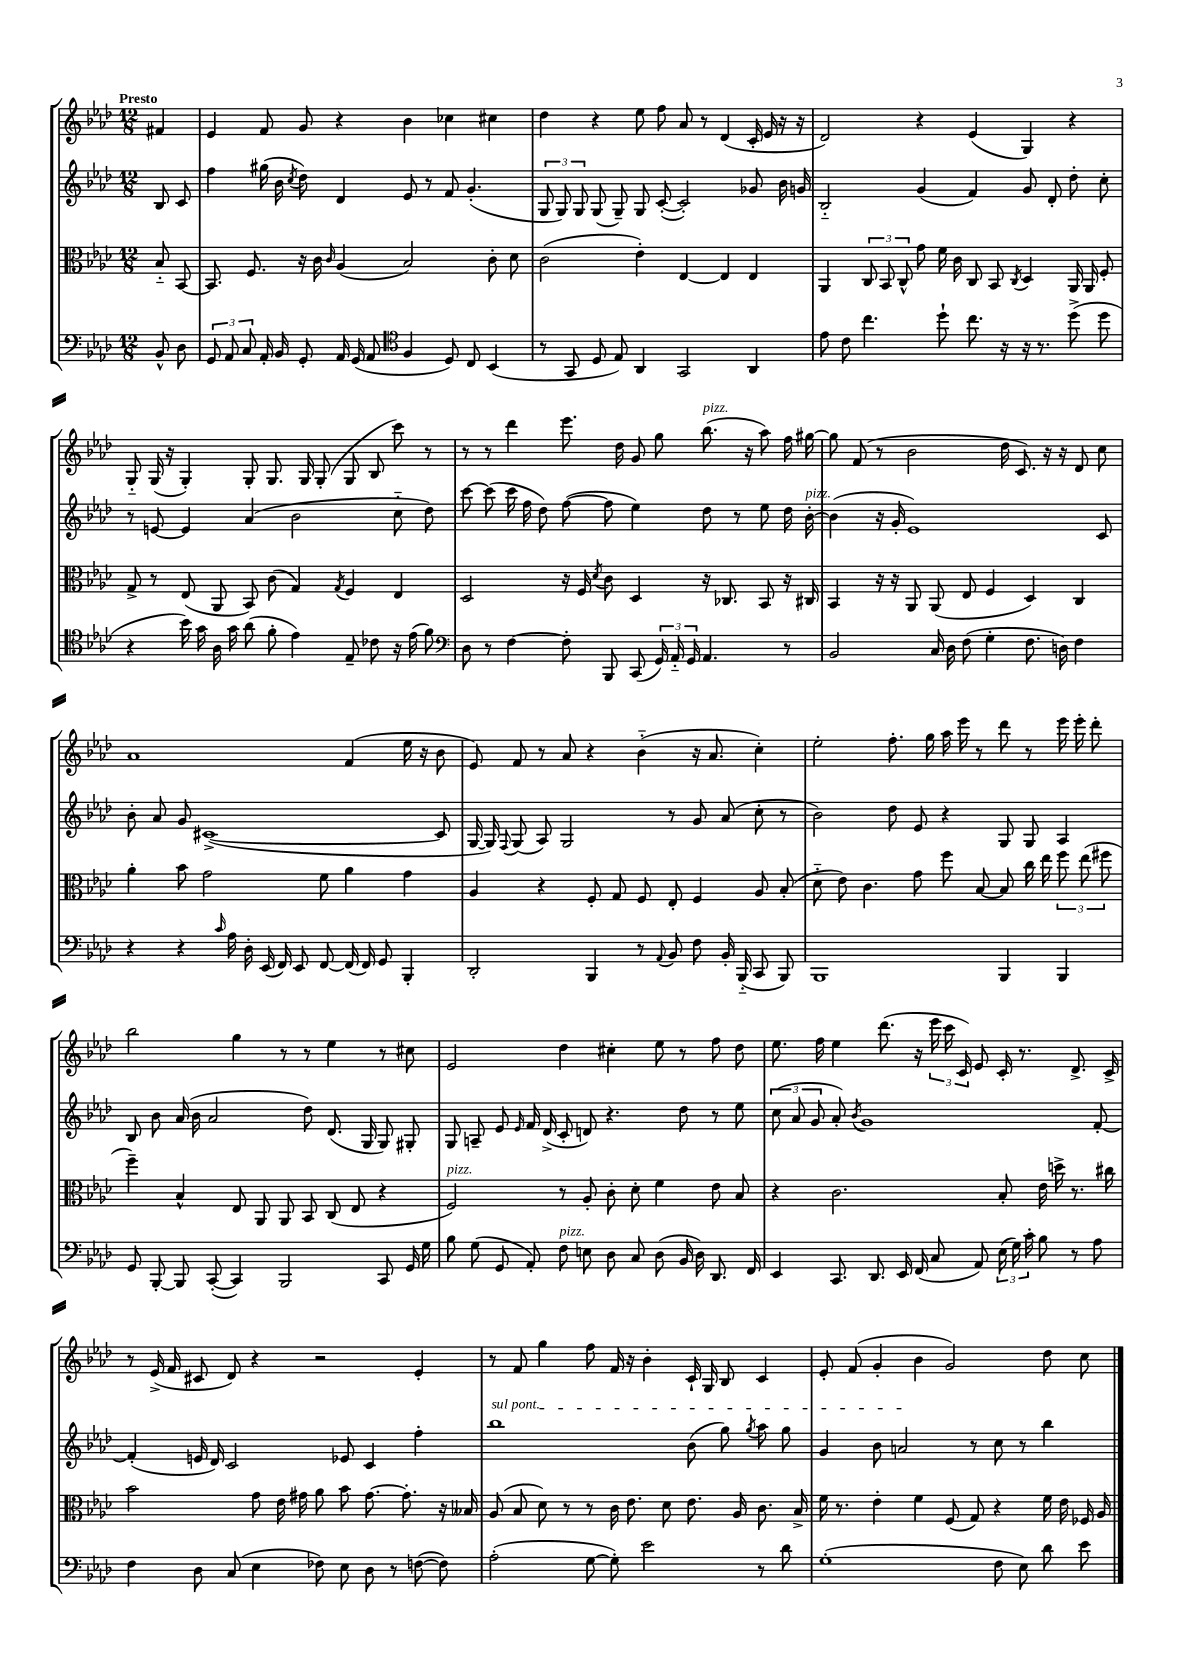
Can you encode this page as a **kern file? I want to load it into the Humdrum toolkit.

**kern	**kern	**kern	**kern
*part4	*part3	*part2	*part1
*staff4	*staff3	*staff2	*staff1
*clefF4	*clefC3	*clefG2	*clefG2
*k[b-e-a-d-]	*k[b-e-a-d-]	*k[b-e-a-d-]	*k[b-e-a-d-]
*M12/8	*M12/8	*M12/8	*M12/8
=	=	=	=
!	!	!	!LO:TX:a:B:t=Presto
8BB-^^/	8B-/	8B-/	4f#X/
8D-\	[8BB-/	8c/	.
=1	=1	=1	=1
12GG/	8.BB-/]	4ff\	4e-/
12AA-/	.	.	.
12C/	.	.	.
.	8.F/	.	.
16AA-'/	.	(16gg#X\	8f/
16BB-/	.	16b-\	.
.	.	8qcc/	.
8GG'/	16r	8dd-\)	8g/
.	16c\	.	.
.	16qqc/	.	.
16AA-/	(4A-/	4d-/	4r
(16GG/	.	.	.
8AA-/	.	.	.
*clefC4	*	*	*
4F/	2B-/)	8e-/	4b-\
.	.	8r	.
8D-/)	.	8f/	4cc-X\
8C/	.	(4.g'/	.
(4BB-/	8c'\	.	4cc#X\
.	8d-\	.	.
=2	=2	=2	=2
8r	(2c\	12G/	4dd-\
.	.	12G/)	.
8GG/	.	.	.
.	.	12G/	.
8D-/	.	(8G/	4r
8E-/)	.	8G~/)	.
4AA-/	4e-'\)	8G/	8ee-\
.	.	([8c'/	8ff\
2GG/	[4E-/	2c'/])	8a-/
.	.	.	8r
.	4E-/]	.	(4d-/
4AA-/	4E-/	8g-X/	16c'/
.	.	.	16e-/
.	.	16b-\	16r
.	.	16gn/	16r
=3	=3	=3	=3
8e-\	4AA-/	2B-/	2d-/)
8c\	.	.	.
4.cc\	12C/	.	.
.	12BB-/	.	.
.	12C^^/	.	.
.	8g\	(4g/	4r
8dd-`\	16f\	.	.
.	16c\	.	.
8.cc\	8C/	4f/)	(4e-/
.	8BB-/	.	.
16r	.	.	.
.	8qC/	.	.
16r	4D-/	8g/	4G/)
8.r	.	.	.
.	.	8d-'/	.
(8dd-^\	16AA-/	8dd-'\	4r
.	16AA-/	.	.
8dd-\	8F'/	8cc'\	.
!!LO:LB:g=z
=4	=4	=4	=4
4r	8G^/	8r	8G/
.	8r	[8en/	(16G/
.	.	.	16r
16b-\)	(8E-/	4e/]	4G'/)
16g\	.	.	.
16A-\	8AA-/	.	.
16g\	.	.	.
(8a-\	8BB-/)	(4a-/	8G'/
8f'\	(8c\	.	8.G/
4e-\)	4G/)	2b-\	.
.	.	.	16G/
.	.	.	(8G'/
.	8qG/	.	.
8E-~/	4F/	.	8G/
8c-X\	.	.	8B-/
16r	4E-/	8cc\	8ccc\)
(16e-\	.	.	.
8f\)	.	8dd-\)	8r
=5	=5	=5	=5
*clefF4	*	*	*
8D-\	2D-/	[8ccc\	8r
8r	.	(8ccc\]	8r
[4F\	.	16ccc\	4ddd-\
.	.	16ff\	.
.	.	8dd-\)	.
8F'\]	16r	([8ff\	8.eee-\
.	16F/	.	.
.	8qd-/	.	.
8BBB-/	8c\	8ff\]	.
.	.	.	16dd-\
(8CC/	4D-/	4ee-\)	8g/
24GG/)	.	.	8gg\
24AA-/	.	.	.
24GG/	.	.	.
!	!	!	!LO:TX:a:i:t=pizz.
4.AA-/	16r	8dd-\	(8.bb-\
.	8.C-X/	.	.
.	.	8r	.
.	.	.	16r
.	8BB-/	8ee-\	8aa-\)
8r	16r	16dd-\	16ff\
!	!	!LO:TX:a:i:t=pizz.	!
.	16C#X/	[16b-'\	[16gg#X\
=6	=6	=6	=6
2BB-/	4BB-/	(4b-\]	8gg#\]
.	.	.	(8f/
.	16r	16r	8r
.	16r	16g'/	.
.	8AA-/	1e-)	2b-\
16C/	(8AA-/	.	.
16D-\	.	.	.
(8F\	8E-/	.	.
4G'\	4F/	.	.
.	.	.	16dd-\
.	.	.	8.c/)
8.F\	4D-/)	.	.
.	.	.	16r
16Dn\)	.	.	16r
4F\	4C/	.	8d-/
.	.	8c/	8cc\
!!LO:LB:g=z
=7	=7	=7	=7
4r	4a-'\	8b-'\	1a-
.	.	8a-/	.
4r	8b-\	8g/	.
.	2g\	([1c#X^	.
16qqc/	.	.	.
16A-\	.	.	.
16D-'\	.	.	.
(16EE-/	.	.	.
16FF/)	.	.	.
8EE-/	.	.	.
[8FF/	8f\	.	.
(16FF/]	4a-\	.	(4f/
16FF/)	.	.	.
8GG/	.	.	.
4BBB-'/	4g\	.	16ee-\
.	.	.	16r
.	.	8c#/]	8b-\
=8	=8	=8	=8
2DD-'/	4A-/	[16G/	8e-/)
.	.	16G/])	.
.	.	8qqF/	.
.	.	(8G/	8f/
.	4r	8A-/)	8r
.	.	2G/	8a-/
4BBB-/	8F'/	.	4r
.	8G/	.	.
8r	8F/	.	(4b-\
8qqAA-/	.	.	.
8BB-/	8E-'/	8r	.
8F\	4F/	8g/	16r
.	.	.	8.a-/
16BB-'/	.	(8a-/	.
(16BBB-/	.	.	.
8CC/	8A-/	8cc'\	4cc'\)
8BBB-/)	(8B-'/	8r	.
=9	=9	=9	=9
1BBB-	8d-\	2b-\)	2ee-'\
.	8e-\)	.	.
.	4.c\	.	.
.	.	8dd-\	8.ff'\
.	8g\	8e-/	.
.	.	.	16gg\
.	8ff\	4r	16aa-\
.	.	.	16eee-\
.	[8B-/	.	8r
4BBB-/	8B-/]	8G/	8ddd-\
.	16cc\	8G/	8r
.	16ee-\	.	.
4BBB-/	12ff\	4A-/	16eee-\
.	.	.	16eee-'\
.	(12ee-\	.	.
.	.	.	8ddd-'\
.	12ff#X\	.	.
!!LO:LB:g=z
=10	=10	=10	=10
8GG/	4ff~\)	8B-/	2bb-\
[8BBB-'/	.	8b-\	.
8BBB-/]	4B-^^/	(16a-/	.
.	.	16b-\	.
([8CC'/	.	2a-/	.
4CC/])	8E-/	.	4gg\
.	8AA-/	.	.
2BBB-/	8AA-/	.	8r
.	8BB-/	8dd-\)	8r
.	(8C/	(8.d-/	4ee-\
.	8E-/	.	.
.	.	16G/	.
8CC/	4r	8G/)	8r
16GG/	.	8G#X'/	8cc#X\
16G\	.	.	.
=11	=11	=11	=11
!	!LO:TX:a:i:t=pizz.	!	!
8B-\	2F/)	8G/	2e-/
(8G\	.	8An~/	.
8GG/	.	8e-/	.
.	.	16qqe-/	.
8AA-'/)	.	16f/	.
.	.	(16d-^/	.
!LO:TX:a:i:t=pizz.	!	!	!
8F\	8r	8c'/	4dd-\
8En\	8A-'/	8dn/)	.
8D-\	8c'\	4.r	4cc#X'\
8C/	8d-'\	.	.
(8D-\	4f\	.	8ee-\
16BB-/	.	8dd-\	8r
16D-\)	.	.	.
8.DD-/	8e-\	8r	8ff\
.	8B-/	8ee-\	8dd-\
16FF/	.	.	.
=12	=12	=12	=12
4EE-/	4r	(12cc\	8.ee-\
.	.	12a-/	.
.	.	12g/	.
.	.	.	16ff\
8.CC/	2.c\	8a-'/)	4ee-\
.	.	8qb-/	.
.	.	1g	.
8.DD-/	.	.	.
.	.	.	(8.ddd-\
16EE-/	.	.	.
(16FF/	.	.	16r
8C/	.	.	24eee-\
.	.	.	24ccc\
.	.	.	24c/)
8AA-/)	.	.	8e-/
(24E-\	8B-'/	.	16c'/
24G\)	.	.	.
.	.	.	8.r
24c'\	.	.	.
8B-\	16e-\	.	.
.	16ddn^\	.	.
8r	8.r	.	8.d-^/
8A-\	.	[8f'/	.
.	16cc#X\	.	16c^/
!!LO:LB:g=z
=13	=13	=13	=13
4F\	2b-\	(4f'/]	8r
.	.	.	(16e-^/
.	.	.	16f/
8D-\	.	16en/	8c#X/
.	.	16d-/)	.
(8C/	.	2c/	8d-/)
4E-\	8g\	.	4r
.	16e-\	.	.
.	16g#X\	.	.
8F-X\)	8a-\	.	2r
8E-\	8b-\	8e-X/	.
8D-\	[8.g#\	4c/	.
8r	.	.	.
.	8.g#'\]	.	.
([8Fn\	.	4ff'\	4e-'/
8F\])	16r	.	.
.	16B--X/	.	.
=14	=14	=14	=14
!	!	!LO:TX:a:i:t=sul pont.	!
(2A-'\	(8A-/	1bb-	8r
.	8B-/	.	8f/
.	8d-\)	.	4gg\
.	8r	.	.
[8G\	8r	.	8ff\
8G'\])	16c\	.	16f/
.	8.e-\	.	16r
2e-\	.	.	4b-'\
.	8d-\	.	.
.	8.e-\	(8b-\	16c`/
.	.	.	16G/
.	.	8gg\)	8B-/
.	16A-/	.	.
.	.	8qgg/	.
8r	8.c\	8aa-\	4c/
8d-\	.	8gg\	.
.	16B-^/	.	.
=15	=15	=15	=15
(1G'	16f\	4g/	8e-'/
.	8.r	.	.
.	.	.	(8f/
.	4e-'\	8b-\	4g'/
.	.	2an/	.
.	4f\	.	4b-\
.	(8F/	.	2g/)
.	8G/)	8r	.
8F\	4r	8cc\	.
8E-\)	.	8r	.
8d-\	16f\	4bb-\	8dd-\
.	16e-\	.	.
8e-\	16F-X/	.	8cc\
.	16A-/	.	.
==	==	==	==
*-	*-	*-	*-
